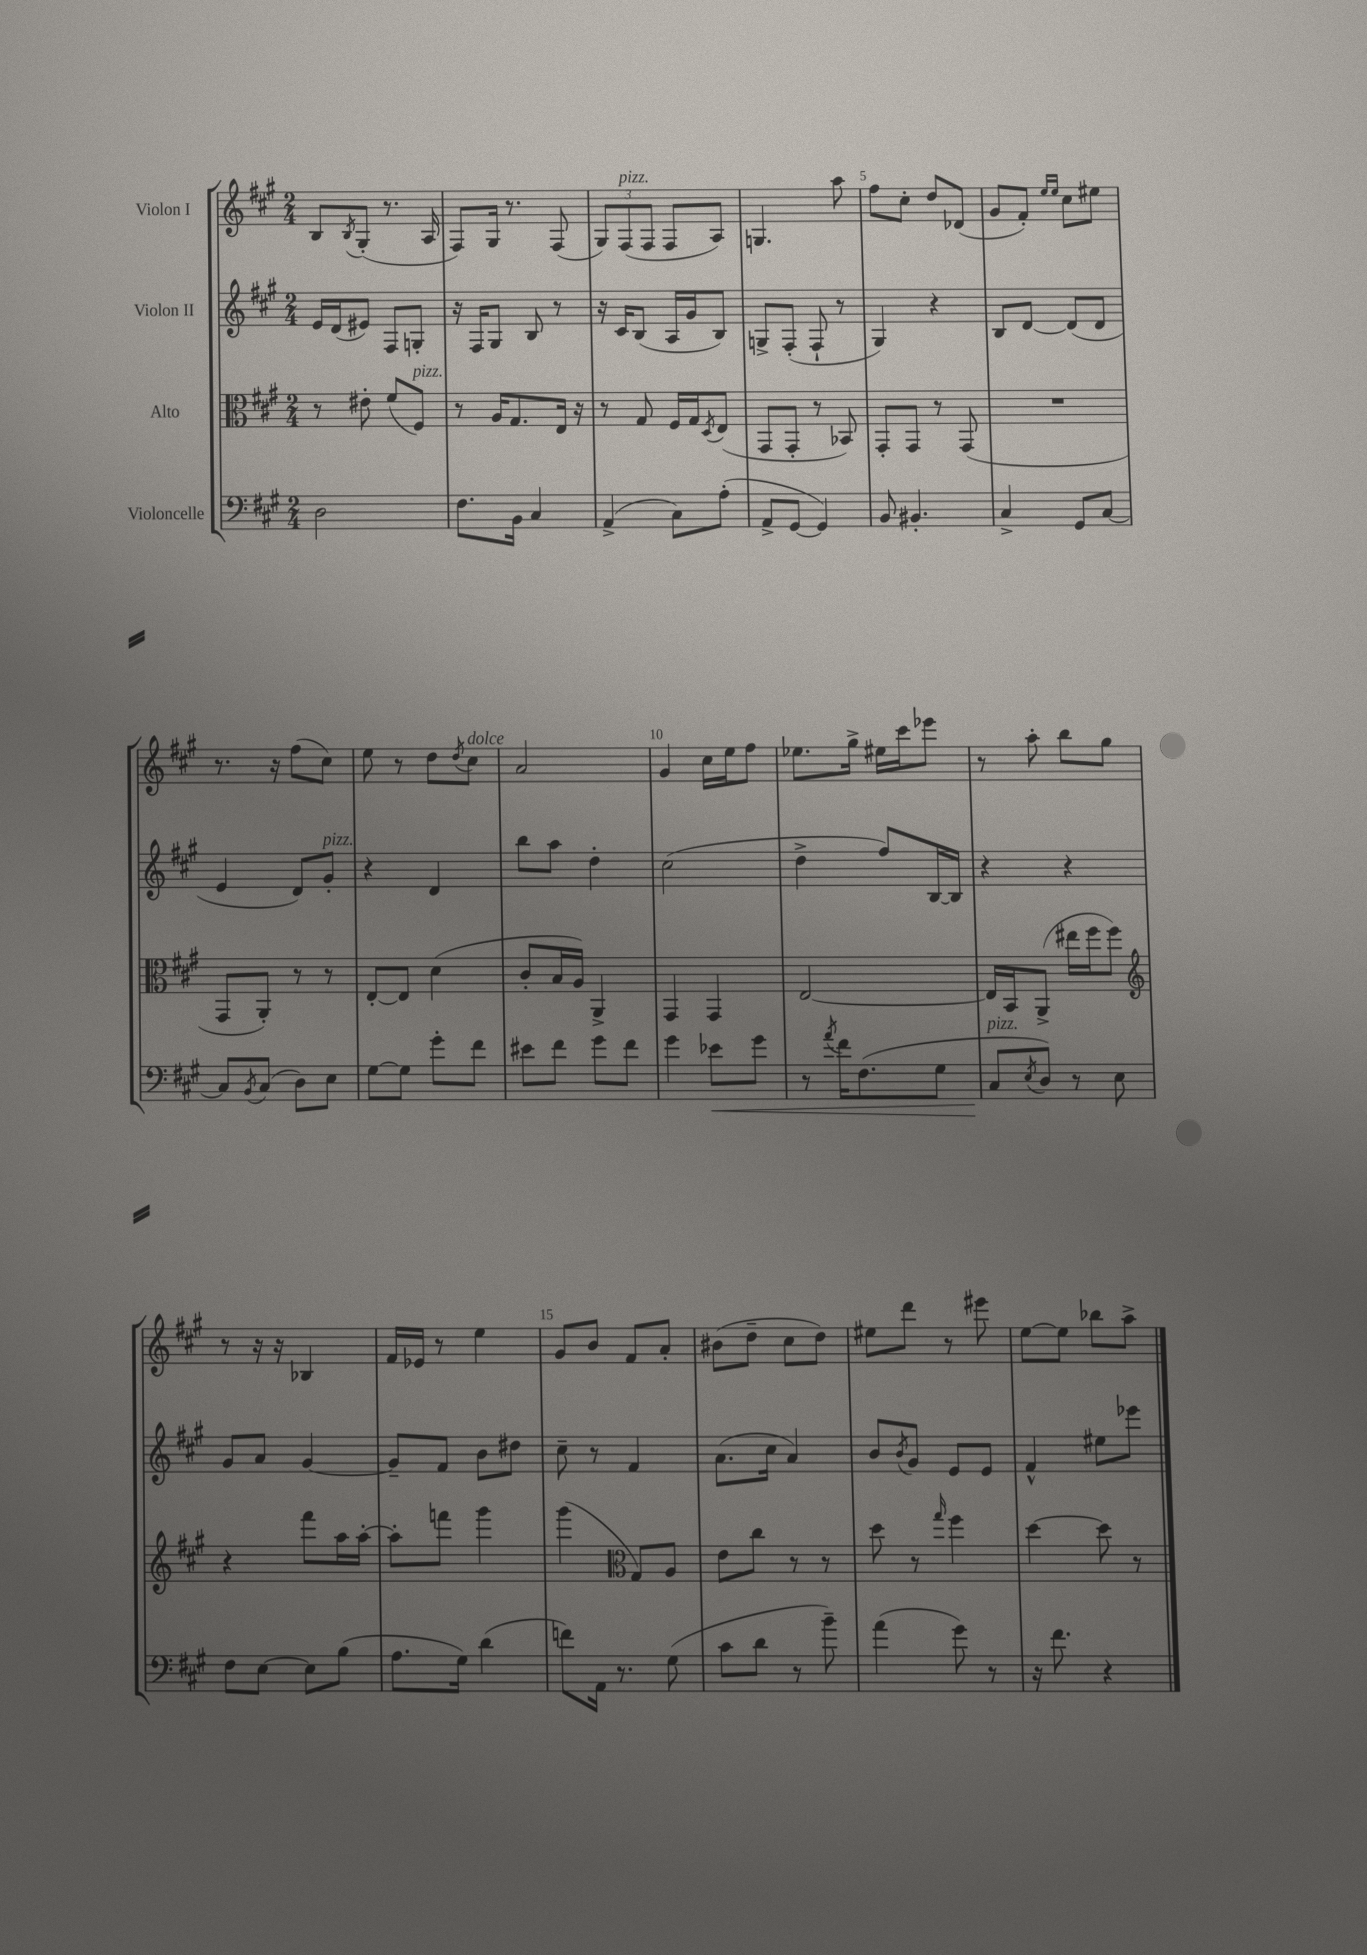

**kern	**kern	**kern	**kern
*staff4	*staff3	*staff2	*staff1
*clefF4	*clefC3	*clefG2	*clefG2
*k[f#c#g#]	*k[f#c#g#]	*k[f#c#g#]	*k[f#c#g#]
*M2/4	*M2/4	*M2/4	*M2/4
2D\	8r	16e/LL	8B/L
.	.	(16d/J	.
.	.	.	8qB/
.	8e#'\	8e#/J)	(8G#'/J
.	(8f#/L	8F#/L	8.r
.	8F#/J)	8G'/J	.
.	.	.	16A/
=	=	=	=
8.F#\L	8r	16r	8F#/L)
.	.	16F#/LK	.
.	16A/LK	8G#/J	16G#/Jk
16BB\Jk	8.G#/	.	8.r
4C#/	.	8B/	.
.	16E/Jk	8r	(8F#/
.	16r	.	.
=	=	=	=
(4AA^/	8r	16r	12G#/L)
.	.	16c#/LK	.
.	.	.	(12F#/
.	8G#/	(8B/J	.
.	.	.	12F#/J
8C#\L)	16F#/LL	16A/LL	8F#/L
.	16G#/J	16g#/J	.
.	8qD/	.	.
(8A'\J	(8E/J	8B/J)	8A/J)
=	=	=	=
8AA^/L	8GG#/L	8G^/L	4.G/
[8GG#/J	8GG#'/J	(8F#'/J	.
4GG#/])	8r	8F#`/	.
.	8BB-/)	8r	8aa\
=	=	=	=
8BB/	8GG#'/L	4G#/)	8ff#\L
4.BB#'/	8GG#/J	.	8cc#'\J
.	8r	4r	8dd/L
.	(8GG#/	.	(8d-/J
=	=	=	=
4C#^/	2r	8B/L	8g#/L
.	.	[8d/J	8f#'/J)
.	.	.	16qqee/LL
.	.	.	16qqee/JJ
8GG#/L	.	(8d/]L	8cc#\L
[8C#/J	.	8d/J	8ee#\J
=	=	=	=
8C#/]L	8GG#/L	4e/	8.r
8qBB/	.	.	.
(8C#/J	8AA'/J)	.	.
.	.	.	16r
8D\L)	8r	8d/L)	(8ff#\L
8E\J	8r	8g#'/J	8cc#\J)
=	=	=	=
[8G#\L	[8E'/L	4r	8ee\
8G#\]J	8E/]J	.	8r
8g#'\L	(4d\	4d/	8dd\L
.	.	.	8qdd/
8f#\J	.	.	8cc#\J
=	=	=	=
8e#\L	8c#'/L	8bb\L	2a/
8f#\J	16B/L	8aa\J	.
.	16A/JJ)	.	.
8g#\L	4AA^/	4dd'\	.
8f#\J	.	.	.
=	=	=	=
4g#\	4GG#/	(2cc#\	4g#/
8e-\L	4GG#/	.	16cc#\LL
.	.	.	16ee\J
8g#\J	.	.	8ff#\J
=	=	=	=
8r	[2E/	4dd^\	8.ee-\L
8qa/	.	.	.
16f#\LK	.	.	.
(8.F#\	.	.	16gg#^\Jk
.	.	8ff#/L)	16ee#\LL
.	.	.	16ccc#\J
8G#\J	.	[16B/L	8eee-\J
.	.	16B/]JJ	.
=	=	=	=
8C#/L	16E/]LL	4r	8r
.	16BB/J	.	.
8qE/	.	.	.
8D/J)	(8AA^/J	.	8aa'\
8r	16ee#\LL	4r	8bb\L
.	16ff#\J	.	.
8E\	8ff#\J)	.	8gg#\J
=	=	=	=
*	*clefG2	*	*
8F#\L	4r	8g#/L	8r
[8E\J	.	8a/J	16r
.	.	.	16r
8E\]L	8fff#\L	[4g#/	4B-/
(8B\J	16aa\L	.	.
.	[16aa'\JJ	.	.
=	=	=	=
8.A\L	8aa'\]L	8g#~/]L	16f#/LL
.	.	.	16e-/JJ
.	8fff\J	8f#/J	8r
16G#\Jk)	.	.	.
(4d\	4ggg#\	8b\L	4ee\
.	.	8dd#\J	.
=	=	=	=
8f\L)	(4ggg#\	8cc#~\	8g#/L
16AA\Jk	.	8r	8b/J
8.r	.	.	.
*	*clefC3	*	*
.	8G#/L)	4f#/	8f#/L
(8G#\	8A/J	.	8a'/J
=	=	=	=
8c#\L	8e\L	(8.a\L	(8b#\L
8d\J	8cc#\J	.	8dd~\J
.	.	16cc#\Jk	.
8r	8r	4a/)	8cc#\L
8b~\)	8r	.	8dd\J)
=	=	=	=
(4a\	8dd\	8b/L	8ee#\L
.	.	8qb/	.
.	8r	8g#/J	8ddd\J
.	16qqgg#/	.	.
8g#\)	4ff#\	8e/L	8r
8r	.	8e/J	8eee#\
=	=	=	=
16r	[4dd\	4f#^^/	[8ee\L
8.f#\	.	.	.
.	.	.	8ee\]J
4r	8dd\]	8ee#\L	8bb-\L
.	8r	8eee-\J	8aa^\J
==	==	==	==
*-	*-	*-	*-
